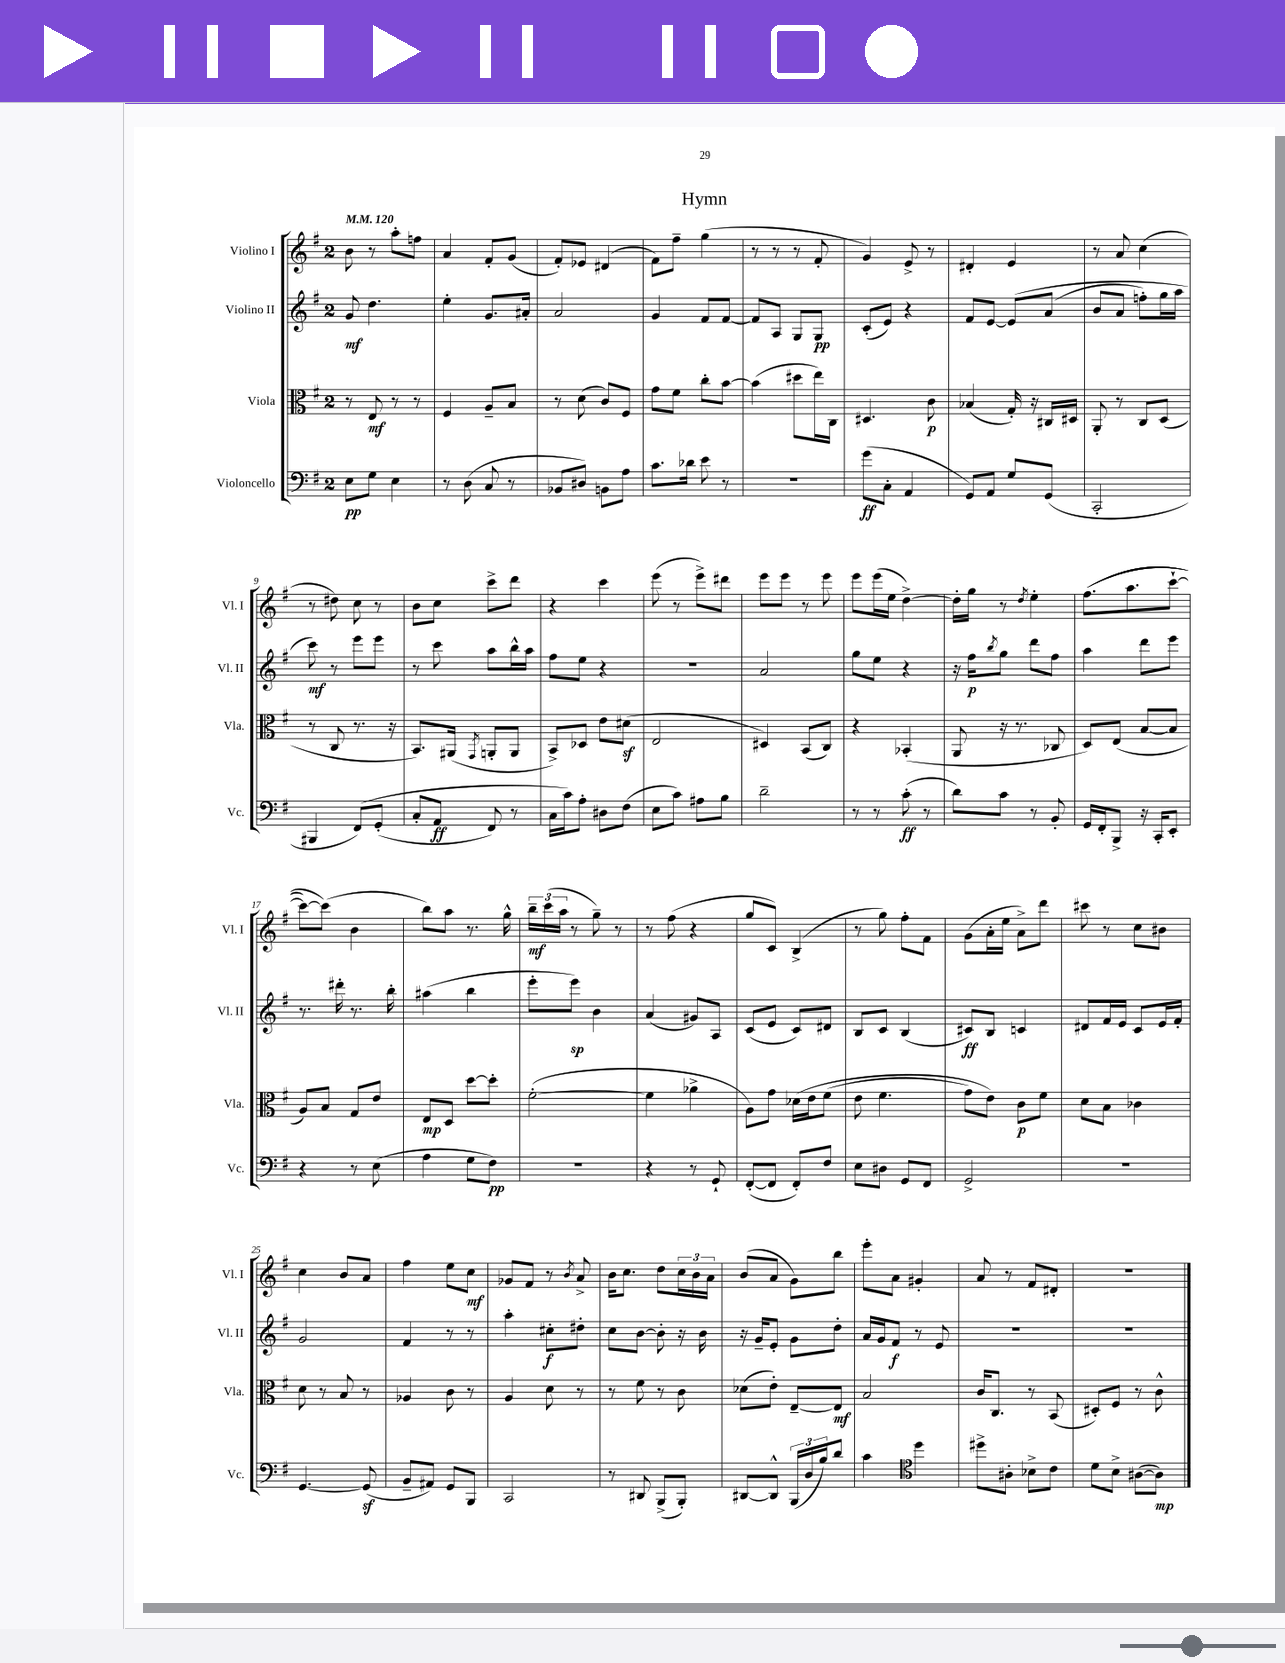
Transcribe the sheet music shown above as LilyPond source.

\header { title = "Hymn" }
<<
\new StaffGroup <<
\new Staff = "s0" \with { instrumentName = "Violino I" shortInstrumentName = "Vl. I" } {
    \clef treble \key g \major \once \override Staff.TimeSignature.style = #'single-digit \time 2/4 \tempo 4 = 120
    b'8 r8 a''8-. f''8 |
    a'4 fis'8-. g'8( |
    fis'8-.) ees'8 dis'4( |
    fis'8) fis''8-- g''4( |
    r8 r8 r8 fis'8-. |
    g'4) e'8-> r8 |
    dis'4-. e'4 |
    r8 a'8 c''4( |
    r8 dis''8) c''8 r8 |
    b'8 c''8 c'''8-> d'''8 |
    r4 c'''4 |
    e'''8( r8 e'''8->) dis'''8 |
    e'''8 e'''8 r8 e'''8 |
    e'''8 e'''16( e''16 d''4~->) |
    d''16-. g''16 r8 \acciaccatura { d''8 } e''4-. |
    fis''8.(\( a''8. c'''8~-! |
    c'''8~) c'''8(\) b'4 |
    b''8) a''8 r8. g''16-^ |
    \tuplet 3/2 { b''16--\mf c'''16( a''16 } r8 g''8--) r8 |
    r8 fis''8( r4 |
    g''8 c'8) b4->( |
    r8 g''8) fis''8-. fis'8 |
    g'8( a'16-. e''16 a'8->) d'''8 |
    cis'''8 r8 c''8 bis'8 |
    c''4 b'8 a'8 |
    fis''4 e''8 c''8\mf |
    ges'8 fis'8 r8 \acciaccatura { b'8 } a'8-> |
    b'16 c''8. d''8 \tuplet 3/2 { c''16 b'16 a'16 } |
    b'8( a'8 g'8) b''8 |
    e'''8-. a'8 gis'4-. |
    a'8 r8 fis'8 dis'8-. |
    r2 \bar "|." |
}
\new Staff = "s1" \with { instrumentName = "Violino II" shortInstrumentName = "Vl. II" } {
    \clef treble \key g \major \once \override Staff.TimeSignature.style = #'single-digit \time 2/4
    g'8\mf d''4. |
    e''4-. g'8. ais'16-. |
    a'2 |
    g'4 fis'8 fis'8~ |
    fis'8 a8 g8 g8\pp |
    c'8-.( e'8) r4 |
    fis'8 e'8~ e'8\( a'8( |
    b'8 a'8 f''8-.) g''16 a''16 |
    c'''8\mf\) r8 e'''8 e'''8 |
    r8 c'''8 a''8 b''16-^ a''16 |
    fis''8 e''8 r4 |
    r2 |
    a'2 |
    g''8 e''8 r4 |
    r16 fis''16\p \acciaccatura { b''8 } g''8 d'''8 fis''8 |
    a''4 d'''8 e'''8 |
    r8. dis'''16-. r8. b''16-. |
    ais''4( b''4 |
    e'''8-. e'''8\sp) b'4 |
    a'4( gis'8) a8 |
    c'8( e'8 c'8) dis'8 |
    b8 c'8 b4( |
    cis'8\ff) b8 c'4 |
    dis'8 fis'16 e'16 c'8 e'16 fis'16-. |
    g'2 |
    fis'4 r8 r8 |
    a''4-. cis''8-.\f dis''8-. |
    c''8 b'8~ b'8-. r16 b'16 |
    r16 g'16-- e'8-. g'8 d''8-. |
    a'16 g'16 fis'8\f r8 e'8 |
    R2 |
    R2 \bar "|." |
}
\new Staff = "s2" \with { instrumentName = "Viola" shortInstrumentName = "Vla." } {
    \clef alto \key g \major \once \override Staff.TimeSignature.style = #'single-digit \time 2/4
    r8 e8\mf r8 r8 |
    fis4 a8-- b8 |
    r8 d'8( c'8) fis8 |
    g'8 fis'8 c''8-. b'8~ |
    b'4( dis''8 e''16) c16 |
    dis4. c'8\p |
    bes4( g16-.) r16 cis16 dis16 |
    a,8-. r8 c8 d8( |
    r8 c8 r8. r16 |
    b,8.) ais,16( \acciaccatura { g,8 } a,8-. a,8 |
    b,8->) des8 e'8 dis'8\sf( |
    e2 |
    dis4) b,8( c8) |
    r4 bes,4-.( |
    a,8 r16 r8. ces8 |
    d8) e8( b8~ b8 |
    a8) b8 g8 e'8 |
    e8\mp d8 d''8~ d''8-. |
    fis'2~-.( |
    fis'4 aes'4-> |
    a8) g'8 des'16\( e'16 fis'8( |
    e'8 fis'4. |
    g'8) e'8\) c'8\p fis'8 |
    d'8 b8 ces'4 |
    d'8 r8 b8 r8 |
    aes4 c'8 r8 |
    a4 d'8 r8 |
    r8 fis'8 r8 c'8 |
    des'8( e'8-.) e8~-- e8\mf |
    b2 |
    c'16 c8. r8 b,8( |
    dis8-.) fis8 r8 c'8-^ \bar "|." |
}
\new Staff = "s3" \with { instrumentName = "Violoncello" shortInstrumentName = "Vc." } {
    \clef bass \key g \major \once \override Staff.TimeSignature.style = #'single-digit \time 2/4
    e8\pp g8 e4 |
    r8 d8( c8 r8 |
    bes,8 dis8) b,8 a8 |
    c'8. des'16 e'8 r8 |
    r2 |
    g'8\ff( c8-. a,4 |
    g,8) a,8 g8 g,8( |
    c,2-. |
    bis,,4 fis,8)\( g,8-.( |
    c8-. a,8\ff fis,8) r8 |
    c16 c'16\) a8-. dis8 fis8( |
    e8 c'8) ais8 b8 |
    d'2-- |
    r8 r8 c'8-.\ff( r8 |
    d'8) c'8 r8 b,8-. |
    g,16 fis,16-. b,,8-> r16 c,16-. e,8-. |
    r4 r8 e8( |
    a4 g8 fis8\pp) |
    R2 |
    r4 r8 g,8-! |
    fis,8~-.( fis,8 fis,8-.) fis8 |
    e8 dis8 g,8 fis,8 |
    g,2-> |
    R2 |
    g,4.~ g,8\sf( |
    b,8-- ais,8) g,8 b,,8 |
    c,2 |
    r8 dis,8 b,,8->( b,,8-.) |
    dis,8~ dis,8-^ \tuplet 3/2 { b,,16( d16 b16) } d'8 |
    c'4 \clef tenor d''4 |
    dis''8-> ais8-. bes8-> c'8 |
    d'8 b8-> ais8~( ais8\mp) \bar "|." |
}
>>
>>
